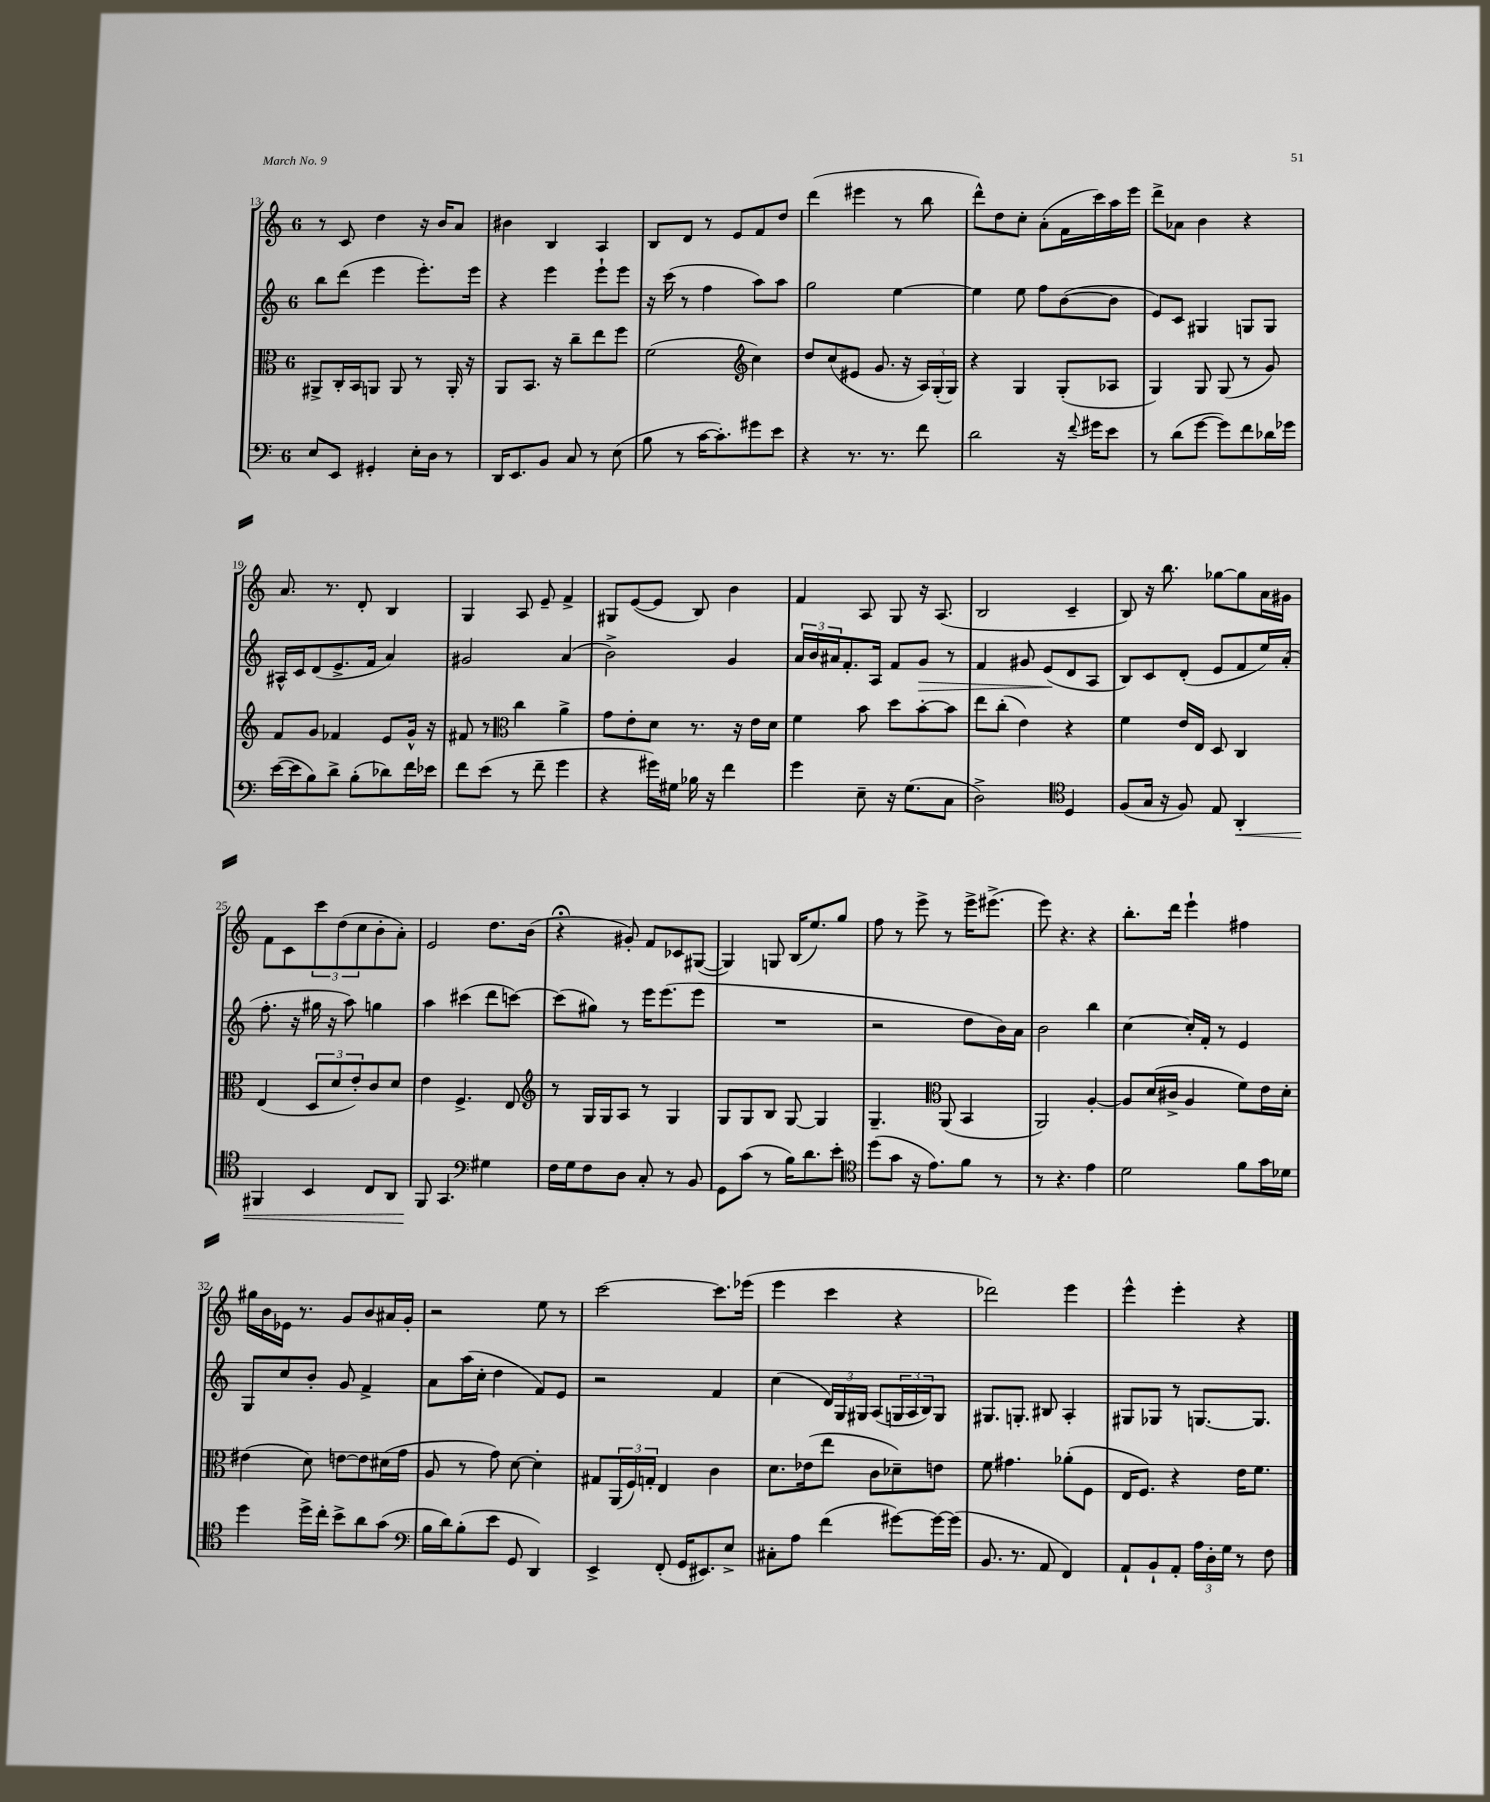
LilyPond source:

<<
\new StaffGroup <<
\new Staff = "s0" {
    \clef treble \key c \major \once \override Staff.TimeSignature.style = #'single-digit \time 6/8
    r8 c'8 d''4 r16 b'16 a'8 |
    bis'4 b4 a4 |
    b8 d'8 r8 e'8 f'8 d''8 |
    d'''4( eis'''4 r8 b''8 |
    d'''8-^) d''8 c''8-. a'8-.( f'16 c'''16) a''16 e'''16 |
    d'''8-> aes'8 b'4 r4 |
    a'8. r8. d'8-. b4 |
    g4 a8 e'8-- f'4-> |
    gis8 e'8~( e'8 b8) b'4 |
    f'4 a8 g8 r16 a8.( |
    b2 c'4-- |
    b8) r16 b''8. ges''8~ ges''8 a'16 gis'16 |
    f'8 c'8 \tuplet 3/2 { c'''8 d''8( c''8 } b'8-. a'8-.) |
    e'2 d''8. b'16( |
    r4\fermata gis'8-.) f'8 ces'8 gis8~( |
    gis4) g8 b16( e''8.) g''8 |
    f''8 r8 e'''8-> r8 e'''16-> eis'''8.->( |
    e'''8) r4. r4 |
    b''8.-. d'''16 e'''4-! fis''4 |
    gis''16 b'16 ees'16 r8. g'8 b'8 ais'16 g'16-. |
    r2 e''8 r8 |
    c'''2~ c'''8. ees'''16( |
    e'''4 c'''4 r4 |
    des'''2) e'''4 |
    e'''4-^ e'''4-. r4 \bar "|." |
}
\new Staff = "s1" {
    \clef treble \key c \major \once \override Staff.TimeSignature.style = #'single-digit \time 6/8
    b''8 d'''8( e'''4 e'''8.-.) e'''16 |
    r4 e'''4 e'''8-! e'''8 |
    r16 c'''16( r8 f''4 a''8) a''8 |
    g''2 e''4~ |
    e''4 e''8 f''8 b'8~( b'8 |
    e'8) c'8 gis4 g8 g8 |
    ais16-^ c'16 d'8( e'8.-> f'16 a'4) |
    gis'2 a'4( |
    b'2->) g'4 |
    \tuplet 3/2 { a'16 b'16 ais'16 } f'8.-. a16 f'8 g'8\> r8 |
    f'4 gis'8 e'8\!( d'8 a8 |
    b8) c'8 d'8-.( e'8 f'8 e''16) a'16-.( |
    f''8.-. r16 gis''16 r16 a''8) g''4 |
    a''4 cis'''4( d'''8 c'''8~) |
    c'''8( gis''8) r8 e'''16 e'''8.( e'''8 |
    R2. |
    r2 d''8 b'16) a'16 |
    b'2 b''4 |
    c''4~ c''16-. f'16-. r8 e'4 |
    g8 c''8 b'8-. g'8 f'4-> |
    a'8 a''16( c''16-. d''4 f'8) e'8 |
    r2 f'4 |
    c''4( \tuplet 3/2 { d'16) g16 gis16 } a8( \tuplet 3/2 { g16 a16 b16) } g8 |
    gis8. g8.-. bis8 a4-. |
    gis8 ges8 r8 g8.~ g8. \bar "|." |
}
\new Staff = "s2" {
    \clef alto \key c \major \once \override Staff.TimeSignature.style = #'single-digit \time 6/8
    ais,8-> c16-. b,16 a,8 a,8 r8 a,16-. r16 |
    a,8 b,8. r16 c''8-- e''8 f''8 |
    f'2( \clef treble c''4) |
    d''8 c''8( eis'8 g'8. r16 \tuplet 3/2 { a16) g16-.( g16) } |
    r4 g4 g8-.( aes8 |
    g4) g8 g8( r8 g'8) |
    f'8 g'8 fes'4 e'8 g'16-^ r16 |
    fis'8 r8 \clef alto c''4 a'4-> |
    g'8 e'8-. d'8 r8. r16 e'16 d'16 |
    f'4 b'8 d''8 b'8~-. b'8 |
    e''8 c''8-.( e'4) r4 |
    f'4 e'16 e16 d8 c4 |
    e4( \tuplet 3/2 { d8 d'8 e'8-.) } c'8 d'8 |
    e'4 f4.-> e8 |
    \clef treble r8 g16 g16 a8 r8 g4 |
    g8 g8 b8 g8~ g4 |
    g4.-- \clef alto a,8( b,4 |
    a,2) a4~-. |
    a8 d'16( cis'16-> a4 f'8) e'16 d'16-. |
    eis'4( d'8) e'8~ e'8 dis'16( g'16 |
    a8 r8 g'8) d'8~ d'4-. |
    gis8 \tuplet 3/2 { a,16( f16) g16-. } e4 c'4 |
    d'8. ees'16( e''8 c'8 des'8--) e'8 |
    f'8 gis'4. aes'8-.( f8 |
    e16 f8.) r4 e'16 f'8. \bar "|." |
}
\new Staff = "s3" {
    \clef bass \key c \major \once \override Staff.TimeSignature.style = #'single-digit \time 6/8
    e8 e,8 gis,4-. e16-. d16 r8 |
    d,16 e,8. b,8 c8 r8 e8( |
    b8 r8 c'16~ c'8.-.) gis'8 e'8 |
    r4 r8. r8. f'8 |
    d'2 r16 \appoggiatura { f'8 } gis'16 e'8 |
    r8 d'8( g'8~ g'8) f'8 des'16 ges'16 |
    e'16~( e'16 b8) d'8-> b8-.( des'8) f'16 ees'16 |
    f'8 e'8( r8 f'8-- g'4 |
    r4 gis'16) gis16 bes16 r16 f'4 |
    g'4 e8-- r16 g8.( c8 |
    d2->) \clef tenor d4 |
    f8( g16 r16 f8) e8 a,4-.\< |
    fis,4 b,4 c8 a,8 |
    f,8\! g,4. \clef bass gis4 |
    f16 g16 f8 d8 c8-. r8 b,8 |
    g,8 c'8( r8 b16) d'8. e'8-. |
    \clef tenor d''8( g'8 r16 e'8.) f'8 r8 |
    r8 r4. e'4 |
    d'2 f'8 g'16 des'16 |
    d''4 d''16-> c''16-. b'8-> a'8 g'8( |
    \clef bass b16 d'16) b8-.( e'8 g,8 d,4) |
    e,4-> f,8-.( g,16 eis,8.) e8-> |
    cis8-. a8 f'4( gis'8~) gis'16~ gis'16( |
    b,8. r8. a,8 f,4) |
    a,8-! b,8-! a,8-. \tuplet 3/2 { a16 d16-. g16 } r8 f8 \bar "|." |
}
>>
>>
\layout { \context { \Score currentBarNumber = #13 } }
